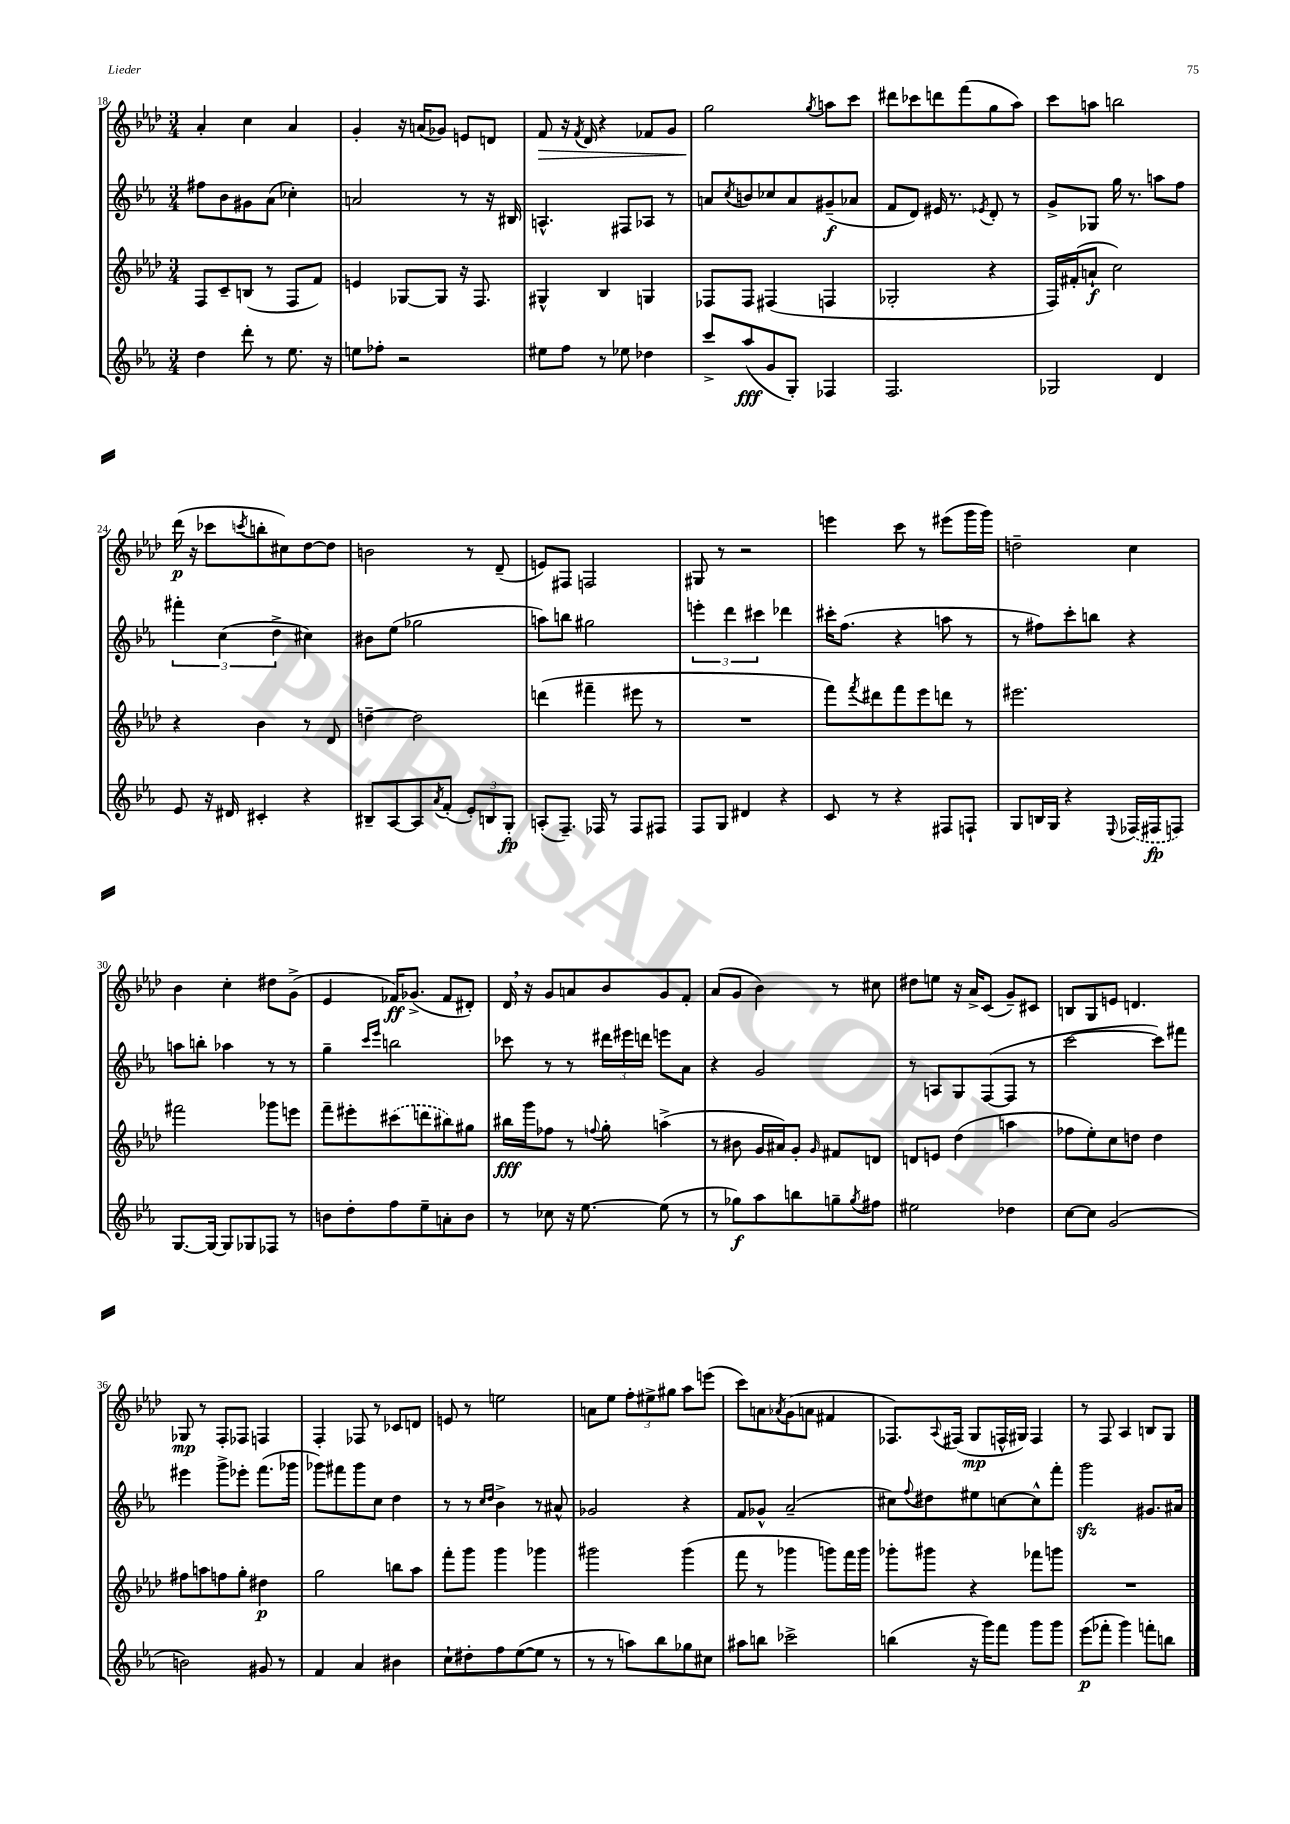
<<
\new StaffGroup <<
\new Staff = "s0" {
    \clef treble \key aes \major \numericTimeSignature \time 3/4
    aes'4-. c''4 aes'4 |
    g'4-. r16 a'16( ges'8) e'8 d'8 |
    f'8\> r16 \acciaccatura { f'8 } des'16 r4 fes'8 g'8 |
    g''2\! \acciaccatura { g''8 } a''8 c'''8 |
    dis'''8 ces'''8 d'''8 f'''8( g''8 aes''8) |
    c'''8 a''8 b''2 |
    des'''16\p( r16 ces'''8 \acciaccatura { c'''8 } b''8-. cis''8) des''8~ des''8 |
    b'2 r8 des'8--( |
    e'8) fis8 f2 |
    gis8 r8 r2 |
    e'''4 c'''8 r8 eis'''8( g'''16 g'''16) |
    d''2-- c''4 |
    bes'4 c''4-. dis''8 g'8->( |
    ees'4 fes'16\ff) ges'8.->( fes'8 dis'8-.) |
    des'16 \breathe r16 g'8 a'8 bes'8 g'8 f'8-. |
    aes'8( g'8 bes'4) r8 cis''8 |
    dis''8 e''8 r16 aes'16-> c'8( g'8--) cis'8 |
    b8 g8 e'8 d'4. |
    ges8\mp r8 f8-. fes8 f4 |
    f4-. fes8 r8 ces'8 d'8 |
    e'8 r8 e''2 |
    a'8 ees''8 \tuplet 3/2 { f''8-. eis''8-> gis''8 } aes''8 e'''8( |
    c'''8) a'8 \acciaccatura { aes'8 } g'8( a'8 fis'4 |
    fes8.) \appoggiatura { aes8 } fis16( g8\mp f16-^ gis16) f4 |
    r8 f8 aes4 b8 g8 \bar "|." |
}
\new Staff = "s1" {
    \clef treble \key ees \major \numericTimeSignature \time 3/4
    fis''8 bes'8 gis'8 aes'8( ces''4-.) |
    a'2 r8 r16 bis16 |
    a4.-^ fis8 aes8 r8 |
    a'8 \acciaccatura { c''8 } b'8 ces''8 a'8 gis'8--\f( aes'8 |
    f'8 d'8) eis'16 r8. \acciaccatura { ees'8 } d'8-. r8 |
    g'8-> ges8 g''16 r8. a''8 f''8 |
    \tuplet 3/2 { fis'''4-. c''4( d''4-> } cis''4) |
    bis'8 ees''8( ges''2 |
    a''8) b''8 gis''2 |
    \tuplet 3/2 { e'''4-. d'''4 cis'''4 } des'''4 |
    cis'''16-. f''8.( r4 a''8 r8 |
    r8 fis''8) c'''8-. b''8 r4 |
    a''8 b''8-. aes''4 r8 r8 |
    g''4-- \grace { c'''16 ees'''16 } b''2 |
    ces'''8 r8 r8 \tuplet 3/2 { dis'''16 eis'''16 d'''16 } e'''8 aes'8 |
    r4 g'2 |
    r8 a8 g8 f8~( f8 r8 |
    c'''2~ c'''8) fis'''8 |
    eis'''4 g'''8-> ees'''8-. f'''8.( ges'''16 |
    ges'''8) fis'''8 ges'''8 c''8 d''4 |
    r8 r8 \grace { c''16 d''16 } bes'4-> r8 ais'8-^ |
    ges'2 r4 |
    f'8 ges'8-^ aes'2--( |
    cis''8) \appoggiatura { f''8 } dis''8 eis''8 c''8~ c''8-^ f'''8-. |
    g'''2\sfz gis'8. ais'16 \bar "|." |
}
\new Staff = "s2" {
    \clef treble \key aes \major \numericTimeSignature \time 3/4
    f8 c'8-- b8( r8 f8 f'8) |
    e'4 ges8~ ges8 r16 f8. |
    gis4-^ bes4 g4 |
    fes8 fes8 fis4( f4 |
    ges2-. r4 |
    f16) fis'16-.( a'8-!\f c''2) |
    r4 bes'4 r8 des'8 |
    d''4~-- d''2 |
    d'''4( fis'''4-- eis'''8 r8 |
    R2. |
    f'''8) \acciaccatura { f'''8 } dis'''8 f'''8 ees'''8 d'''8 r8 |
    eis'''2. |
    fis'''2 ges'''8 e'''8 |
    f'''8-- eis'''8-. \once \slurDashed cis'''8( d'''8 bis''8) gis''8 |
    bis''16\fff g'''16 fes''8 r8 \appoggiatura { f''8 } g''8-. a''4->( |
    r8 bis'8 g'16 ais'16) g'8-. \grace { g'16 } fis'8 d'8 |
    d'8 e'8 des''4( a''4 |
    fes''8 ees''8-.) c''8 d''8 d''4 |
    fis''8 a''8 f''8 g''8-. dis''4\p |
    g''2 b''8 aes''8 |
    f'''8-. g'''8 g'''4 ges'''4 |
    gis'''2 gis'''4( |
    f'''8 r8 ges'''4 g'''8) f'''16 g'''16 |
    ges'''8-. gis'''8 r4 fes'''8 g'''8 |
    R2. \bar "|." |
}
\new Staff = "s3" {
    \clef treble \key ees \major \numericTimeSignature \time 3/4
    d''4 d'''8-. r8 ees''8. r16 |
    e''8 fes''8-. r2 |
    eis''8 f''8 r8 ees''8 des''4 |
    c'''8-> aes''8\fff( g'8 g8-.) fes4 |
    f2. |
    ges2 d'4 |
    ees'8 r16 dis'16 cis'4-. r4 |
    bis8-- aes8~ aes8 \acciaccatura { aes'8 } f'8-.( \tuplet 3/2 { ees'8-.) b8 g8-.\fp } |
    a8-.( f8.--) fes16 r8 fes8 fis8 |
    f8 g8 dis'4 r4 |
    c'8 r8 r4 fis8 f8-! |
    g8 b16 g16 r4 \appoggiatura { ees8 } \once \slurDashed fes16( fis16\fp f8) |
    g8.~ g16~ g8 ges8 fes8 r8 |
    b'8 d''8-. f''8 ees''8-- a'8-. b'8 |
    r8 ces''8 r16 ees''8.~ ees''8( r8 |
    r8 ges''8\f) aes''8 b''8 g''8-- \acciaccatura { g''8 } fis''8 |
    eis''2 des''4 |
    c''8~ c''8 g'2( |
    b'2) gis'8 r8 |
    f'4 aes'4 bis'4 |
    c''8-! dis''8-. f''8 ees''8~( ees''8 r8 |
    r8 r8 a''8) bes''8 ges''8 cis''8 |
    ais''8 b''8 ces'''2-> |
    b''4( r16 g'''16) f'''8 g'''8 g'''8 |
    ees'''8\p( fes'''8-. g'''4) f'''8-. b''8 \bar "|." |
}
>>
>>
\layout { \context { \Score currentBarNumber = #18 } }
